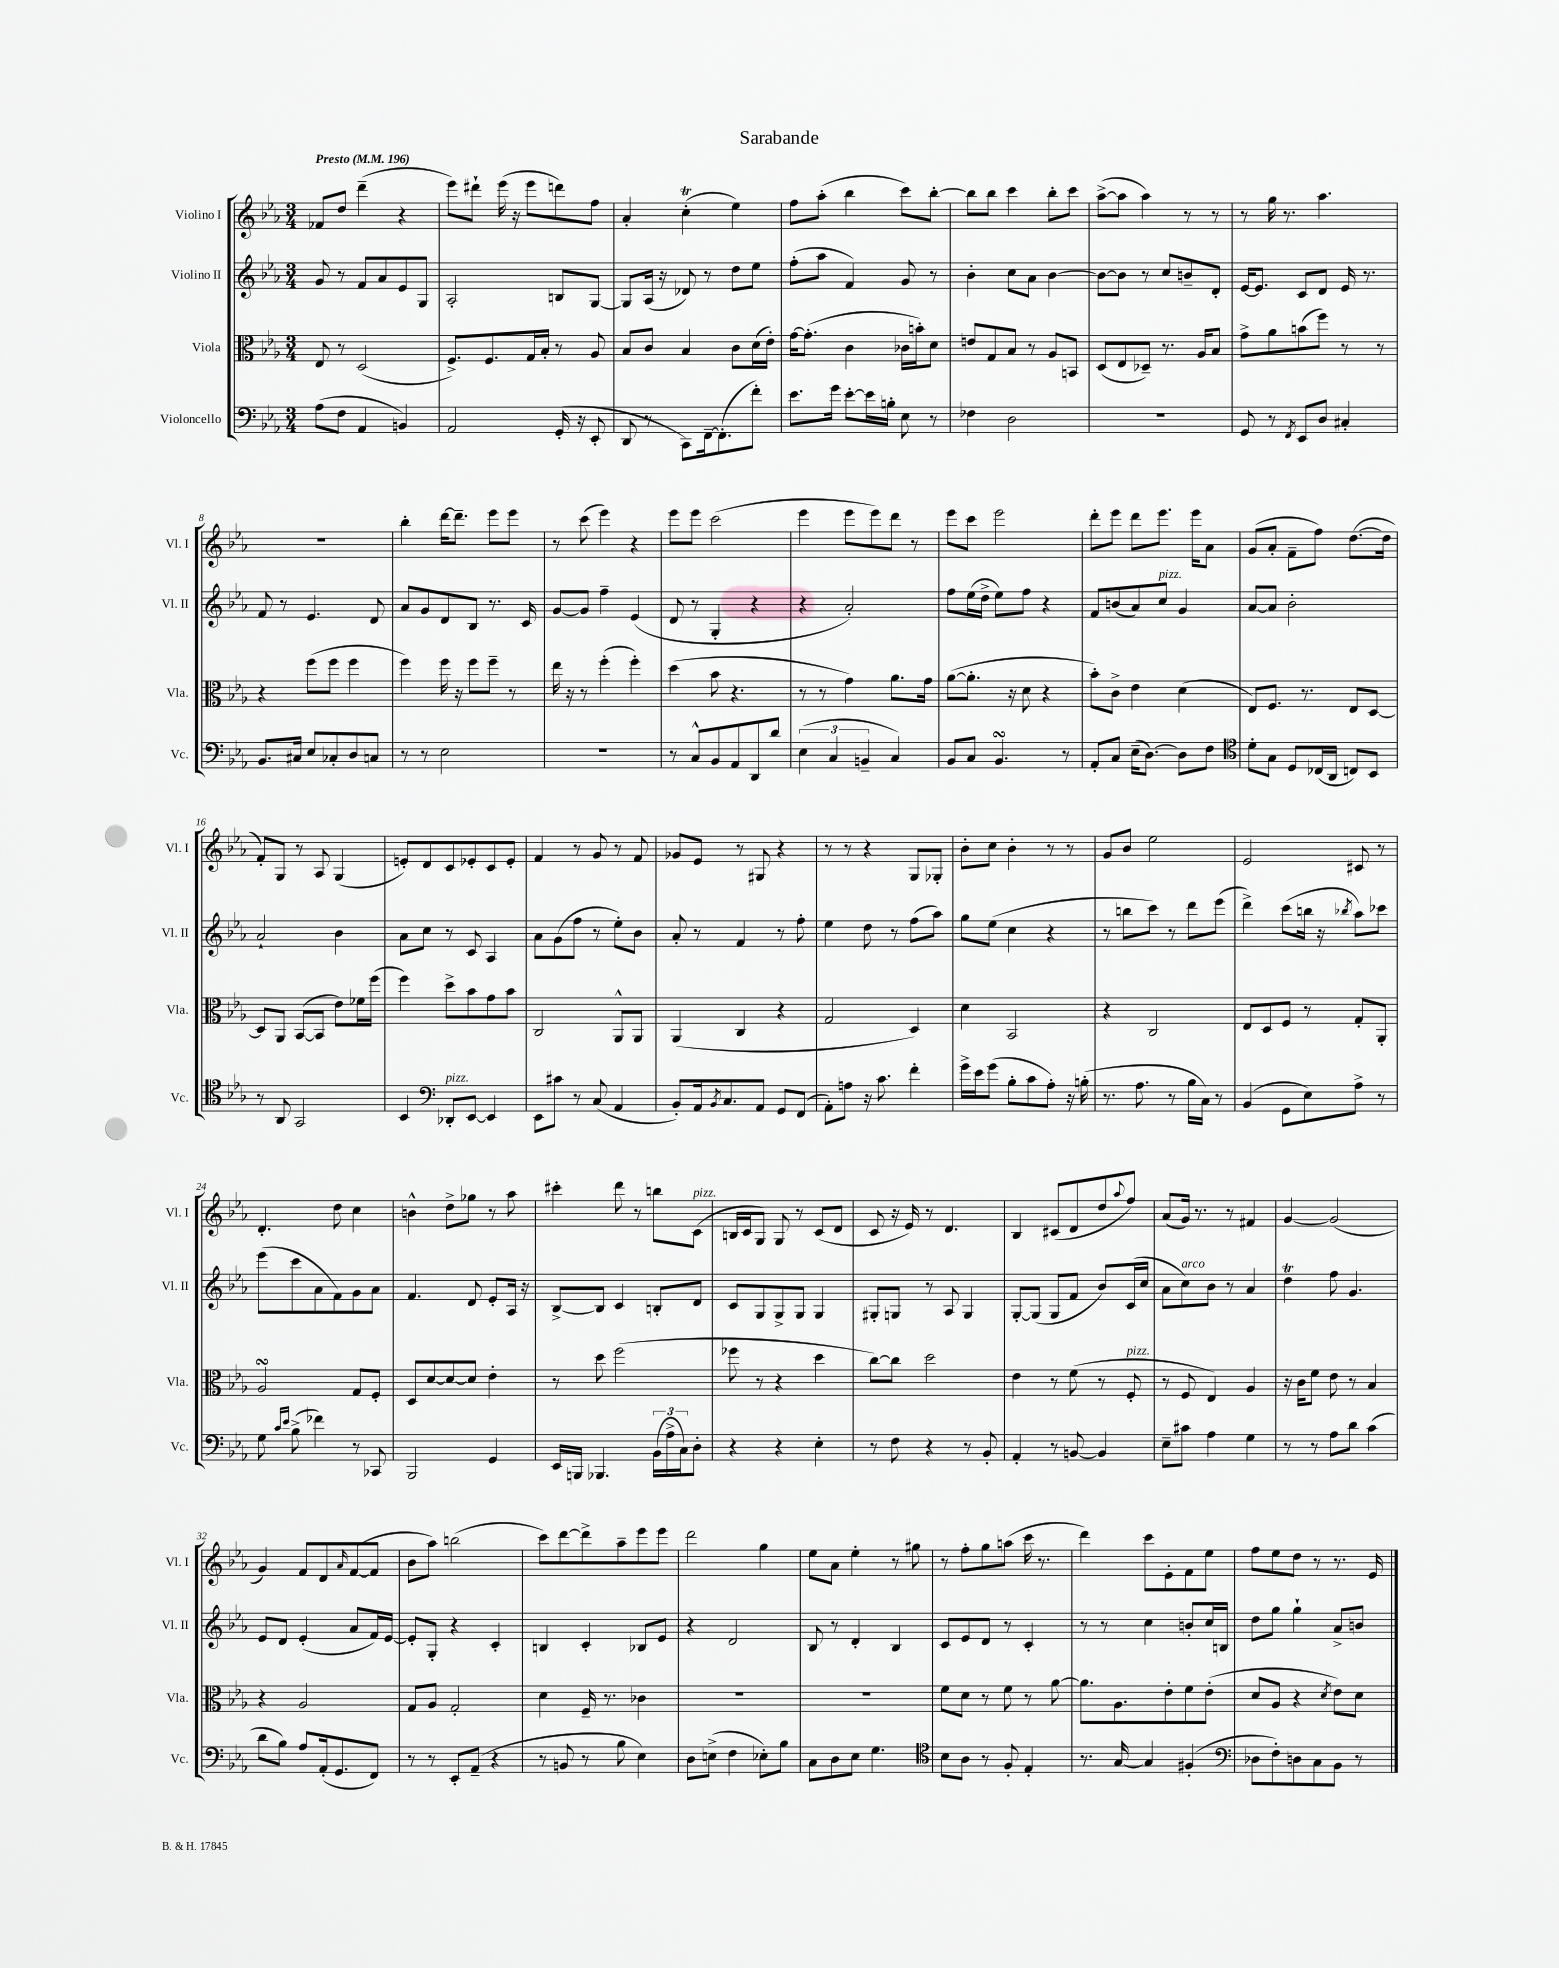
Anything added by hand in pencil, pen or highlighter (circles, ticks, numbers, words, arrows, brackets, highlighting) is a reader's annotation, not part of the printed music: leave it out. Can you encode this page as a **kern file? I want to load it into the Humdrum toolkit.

**kern	**kern	**kern	**kern
*part4	*part3	*part2	*part1
*staff4	*staff3	*staff2	*staff1
*I"Violoncello	*I"Viola	*I"Violino II	*I"Violino I
*I'Vc.	*I'Vla.	*I'Vl. II	*I'Vl. I
*clefF4	*clefC3	*clefG2	*clefG2
*k[b-e-a-]	*k[b-e-a-]	*k[b-e-a-]	*k[b-e-a-]
*M3/4	*M3/4	*M3/4	*M3/4
*MM196	*MM196	*MM196	*MM196
=1	=1	=1	=1
!	!	!	!LO:TX:a:B:t=Presto
(8A-\L	8E-/	8g/	8f-X/L
8F\J	8r	8r	8dd/J
4AA-/	(2D/	8f/L	(4ddd~\
.	.	8a-/	.
4BBn/)	.	8e-/	4r
.	.	8G/J	.
=2	=2	=2	=2
2AA-/	8.F^/L)	2A-'/	8eee-\L)
.	.	.	8ddd#X`\J
.	8.F/	.	.
.	.	.	(16eee-\
.	.	.	16r
.	16G/L	.	8eee-\L
.	16B-'/JJ	.	.
(16GG'/	8r	8Bn/L	8dddn\)
16r	.	.	.
8EE-'/	8A-/	[8G/J	8ff\J
=3	=3	=3	=3
8DD/	8B-/L	8G/L]	4a-'/
8r	8c/J	(16A-/Jk	.
.	.	16r	.
8CC\L)	4B-/	8d-X/)	(4ccT'\
[16FF~\k	.	8r	.
(8.FF'\]	.	.	.
.	8c\L	8dd\L	4ee-\)
8f'\J)	(16d\L	8ee-\J	.
.	16e-'\JJ)	.	.
=4	=4	=4	=4
8.e-\L	[16g\KL	(8ff'\L	8ff\L
.	(8.g'\J]	.	.
.	.	8aa-\J	(8aa-'\J
16g\Jk	.	.	.
[8e-'\L	4c\	4f/)	4bb-\
16e-\L]	.	.	.
16Bn'\JJ	.	.	.
8E-\	16c-X\LL	8g/	8ccc\L)
.	16bn'\J)	.	.
8r	8d\J	8r	[8bb-'\J
=5	=5	=5	=5
4F-X\	8en/L	4b-'\	8bb-\L]
.	8G/	.	8bb-\J
2D\	8B-/J	8cc\L	4ccc\
.	8r	8a-\J	.
.	8A-/L	[4b-\	8bb-'\L
.	8BBn/J	.	8ccc\J
=6	=6	=6	=6
2.r	(8D/L	8b-\L_	([8aa-^\L
.	8E-/	8b-\J]	8aa-\J]
.	8D-X~/J)	8r	4aa-\)
.	8.r	8cc/L	.
.	.	8bn~/	8r
.	16A-/KL	.	.
.	8B-/J	8d'/J	8r
=7	=7	=7	=7
8GG/	8g^\L	[16e-/KL	8r
.	.	8.e-/J]	.
8r	8a-\	.	16gg\
.	.	.	8.r
8qFF/	.	.	.
8EE-/L	(8bn\	8c/L	.
8D/J	8ff\J)	8d/J	4.aa-\
4C#X'/	8r	16e-/	.
.	.	8.r	.
.	8r	.	.
!!LO:LB:g=z
=8	=8	=8	=8
8.BB-/L	4r	8f/	2.r
.	.	8r	.
16C#X/Jk	.	.	.
8E-/L	(8ff\L	4.e-/	.
8C-X'/	8ff\J	.	.
8D/	4ff\	.	.
8Cn/J	.	8d/	.
=9	=9	=9	=9
8r	4ff\)	8a-/L	4bb-'\
8r	.	8g/	.
2E-\	16ff\	8d/	[16ddd\KL
.	16r	.	8.ddd~\J]
.	8ff\L	8B-/J	.
.	8ff~\J	8.r	8eee-\L
.	8r	.	8eee-\J
.	.	16c/	.
=10	=10	=10	=10
2.r	16ee-\	[8g/L	8r
.	16r	.	.
.	8r	8g/J]	(8ccc\
.	(4ff'\	4ff~\	4eee-\)
.	4ff'\)	(4e-/	4r
=11	=11	=11	=11
8r	(4dd\	8d/	8eee-\L
8C^^/L	.	8r	8eee-\J
8BB-/	8b-\	4G'/	(2ccc\
8AA-/	4.r	.	.
8DD/	.	4r	.
8d/J	.	.	.
=12	=12	=12	=12
(6E-\	8r	4r	4eee-\
.	8r	.	.
6C/	.	.	.
.	4g\)	2a-'/)	8eee-\L
6BBn~/	.	.	.
.	.	.	8eee-\)
4C/)	8.a-\L	.	8ddd\J
.	.	.	8r
.	16g\Jk	.	.
=13	=13	=13	=13
8BB-/L	([8a-\L	8ff\L	8eee-\L
8C/J	8.a-'\J]	(16ee-\L	8ccc\J
.	.	16dd^\JJ	.
4.BB-sSSS/	.	8ee-\L)	2eee-\
.	16r	.	.
.	8d\	8ff\J	.
.	4r	4r	.
8r	.	.	.
=14	=14	=14	=14
8AA-'/L	8b-'\L)	8f/L	8ddd'\L
8C/J	8c^\J	(8bn/	8eee-\J
(16E-~\KL	4e-\	8a-/)	8ddd\L
[8.D\J)	.	.	.
!	!	!LO:TX:a:i:t=pizz.	!
.	.	8cc/J	8.eee-\J
8D\L]	(4d\	4g/	.
.	.	.	16eee-\KL
8F\J	.	.	8a-\J
=15	=15	=15	=15
*clefC4	*	*	*
8d'\L	8E-/L)	[8a-/L	(8g/L
8G\J	8.F/J	8a-/J]	8a-'/J
8D/L	.	2b-'\	8f~\L
.	8.r	.	.
(16C-X/L	.	.	8ff\J)
16AA-/JJ	.	.	.
8Cn/L)	8E-/L	.	([8.dd\L
8BB-/J	[8D/J	.	.
.	.	.	16dd\Jk]
!!LO:LB:g=z
=16	=16	=16	=16
8r	8D/L]	2a-`/	8f'/L)
8AA-/	8AA-/J	.	8G/J
2GG/	([8BB-/L	.	8r
.	8BB-/J]	.	8A-/
.	8e-\L)	4b-\	(4G/
.	16f-X\L	.	.
.	(16ff\JJ	.	.
=17	=17	=17	=17
4BB-/	4ff\)	8a-\L	8en'/L)
.	.	8cc\J	8d/
*clefF4	*	*	*
!LO:TX:a:i:t=pizz.	!	!	!
8DD-X'/L	8dd^\L	8r	8c/
[8EE-/J	8b-\	8c/	8e-X'/
4EE-/]	8g\	4A-/	8c/
.	8b-\J	.	8e-'/J
=18	=18	=18	=18
8EE-\L	2C/	8a-\L	4f/
8c#X\J	.	(8g\	.
8r	.	8ff\J	8r
(8C/	.	8r	8g/
4AA-/	8AA-^^/L	8ee-'\L)	8r
.	8AA-/J	8b-\J	8f/
=19	=19	=19	=19
8BB-'/L)	(4AA-/	8a-'/	8g-X/L
16AA-/k	.	8r	8e-/J
8qBB-/	.	.	.
8.C/	.	.	.
.	4C/	4f/	8r
8AA-/J	.	.	8G#X/
8GG/L	4r	8r	4r
(8FF/J	.	8ff'\	.
=20	=20	=20	=20
8AA-'\L)	2G/	4ee-\	8r
8An\J	.	.	8r
16r	.	8dd\	4r
8.c\	.	.	.
.	.	8r	.
4f'\	4D/)	(8ff\L	8G/L
.	.	8aa-\J)	8G-X'/J
=21	=21	=21	=21
16g^\LL	4d\	8gg\L	8b-'\L
16e-\J	.	.	.
(8g\J	.	(8ee-\J	8cc\J
8B-'\L	2BB-/	4cc\	4b-'\
8c\	.	.	.
8A-'\J)	.	4r	8r
16r	.	.	8r
(16Bn'\	.	.	.
=22	=22	=22	=22
8.r	4r	8r	8g/L
.	.	8bbn\L	8b-/J
8.A-\	.	.	.
.	2C/	8ccc\J)	2ee-\
8r	.	8r	.
16B-\LL	.	8ddd\L	.
16C\JJ)	.	.	.
8r	.	(8eee-\J	.
=23	=23	=23	=23
(4BB-/	8E-/L	4ddd^\)	2e-/
.	8D/	.	.
8GG\L	8F/J	(8ccc\L	.
8E-\)	8r	16bbn\Jk	.
.	.	16r	.
.	.	8qbb-X/	.
8A-^\J	8G'/L	8aa-\L)	8c#X/
8r	8AA-'/J	8ccc-X\J	8r
!!LO:LB:g=z
=24	=24	=24	=24
8G\	2A-sSSs/	(8eee-\L	4.d'/
16qqc/LL	.	.	.
16qqe-/JJ	.	.	.
(8B-^\	.	8ccc\	.
4f-X\)	.	8a-\	.
.	.	8f\)	8dd\
8r	8G/L	8g\	4cc\
8CC-X/	8F'/J	8a-\J	.
=25	=25	=25	=25
2BBB-/	8D/L	4.f/	4bn^^\
.	[8d/	.	.
.	8d/_	.	8dd^\L
.	8d/J]	8d/	8gg-X\J
4GG/	4e-'\	8e-'/L	8r
.	.	16A-/Jk	8aa-\
.	.	16r	.
=26	=26	=26	=26
16EE-/LL	8r	[8B-^/L	4ccc#X'\
16BBBn/JJ	.	.	.
4.BBB-X/	8dd\	8B-/J]	.
.	(2ff\	4c/	8ddd\
.	.	.	8r
(24BB-\LL	.	8Bn'/L	8bbn\L
24A-^\	.	.	.
24C\J)	.	.	.
!	!	!	!LO:TX:a:i:t=pizz.
8D'\J	.	8d/J	(8c\J
=27	=27	=27	=27
4r	8ff-X\	8c/L	16Bn/LL
.	.	.	16c/J
.	8r	8G/	8G/J)
4r	4r	8G^/	8G/
.	.	8G/J	8r
4E-'\	4dd\	4G/	(8c/L
.	.	.	8d/J
=28	=28	=28	=28
8r	[8cc\L)	8G#X'/L	8c/
8F\	8cc\J]	8Gn/J	16r
.	.	.	16e-/)
4r	2dd\	8r	8r
.	.	8A-/	4.d/
8r	.	4G/	.
8BB-'/	.	.	.
=29	=29	=29	=29
4AA-'/	4e-\	[8G'/L	4B-/
.	.	(8G/J]	.
8r	8r	8G/L	(8c#X/L
[8BBn/	(8f\	8f/J	8d/
4BB/]	8r	8b-/L)	8dd/
.	.	.	8qqaa-/
!	!LO:TX:a:i:t=pizz.	!	!
.	8F'/	(16c/L	8ff/J)
.	.	16cc/JJ	.
=30	=30	=30	=30
8E-~\L	8r	8a-\L	(8a-/L
!	!	!LO:TX:a:i:t=arco	!
8c#X\J	8F/	8cc\)	16g/Jk)
.	.	.	8.r
4A-\	4E-/)	8b-\J	.
.	.	8r	8r
4G\	4A-/	4a-/	4f#X/
=31	=31	=31	=31
8r	16r	4ddt\	[4g/
.	16c\KL	.	.
8r	8f\J	.	.
8A-\L	8e-\	8ff\	(2g/]
8d\J	8r	4.g/	.
(4c\	4B-/	.	.
!!LO:LB:g=z
=32	=32	=32	=32
8d\L	4r	8e-/L	4g/)
8B-\J)	.	8d/J	.
8A-/L	2A-/	(4e-'/	8f/L
(16AA-'/k	.	.	8d/
8.GG/	.	.	.
.	.	.	16qqa-/
.	.	8a-/L	([8f/
8FF/J)	.	16f/L)	8f/J]
.	.	[16e-/JJ	.
=33	=33	=33	=33
8r	8G/L	8e-'/L]	8b-\L
8r	8A-/J	8G'/J	8aa-\J)
8EE-'/L	2G'/	4r	(2bbn\
(8AA-~/J	.	.	.
4r	.	4c'/	.
=34	=34	=34	=34
8r	4d\	4Bn/	8ccc\L)
8BBn/	.	.	[8ddd\
8r	16F~/	4c'/	8ddd^\]
.	8.r	.	.
8B-\	.	.	8aa-~\
4E-\)	4c-X\	8B-X/L	8eee-\
.	.	8e-/J	8eee-\J
=35	=35	=35	=35
8D\L	2.r	4r	2ddd\
(8En^\J	.	.	.
4F\	.	2d/	.
8E-X'\L)	.	.	4gg\
8B-\J	.	.	.
=36	=36	=36	=36
8C\L	2.r	8B-/	8ee-\L
8D\	.	8r	8a-\J
8E-\J	.	4d'/	4ee-'\
4.G\	.	.	.
.	.	4B-/	8r
.	.	.	8gg#X\
=37	=37	=37	=37
*clefC4	*	*	*
8B-\L	8f\L	8c/L	8r
8A-\J	8d\J	8e-/	8ff'\L
8r	8r	8d/J	8gg\
8F'/	8f\	8r	(8aan\J
4E-'/	8r	4c'/	16ccc\
.	.	.	8.r
.	[8a-\	.	.
=38	=38	=38	=38
8.r	8.a-\L]	8r	4ddd\)
.	.	8r	.
[16G/	8.A-\	.	.
4G/]	.	4cc\	8ccc\L
.	8e-'\	.	8e-'\
(4F#X'/	8f\	8bn'/L	8f\
.	(8e-'\J	16cc/L	8ee-\J
.	.	16Bn/JJ	.
=39	=39	=39	=39
*clefF4	*	*	*
8D-X\L	8d/L	8dd\L	8ff\L
8F'\)	8A-/J	8gg\J	8ee-\
8Dn\	4r	4gg`\	8dd\J
8C\	.	.	8r
.	8qd/	.	.
8BB-\J	8e-\L)	8a-^/L	8.r
8r	8d\J	8bn/J	.
.	.	.	16e-/
==	==	==	==
*-	*-	*-	*-
